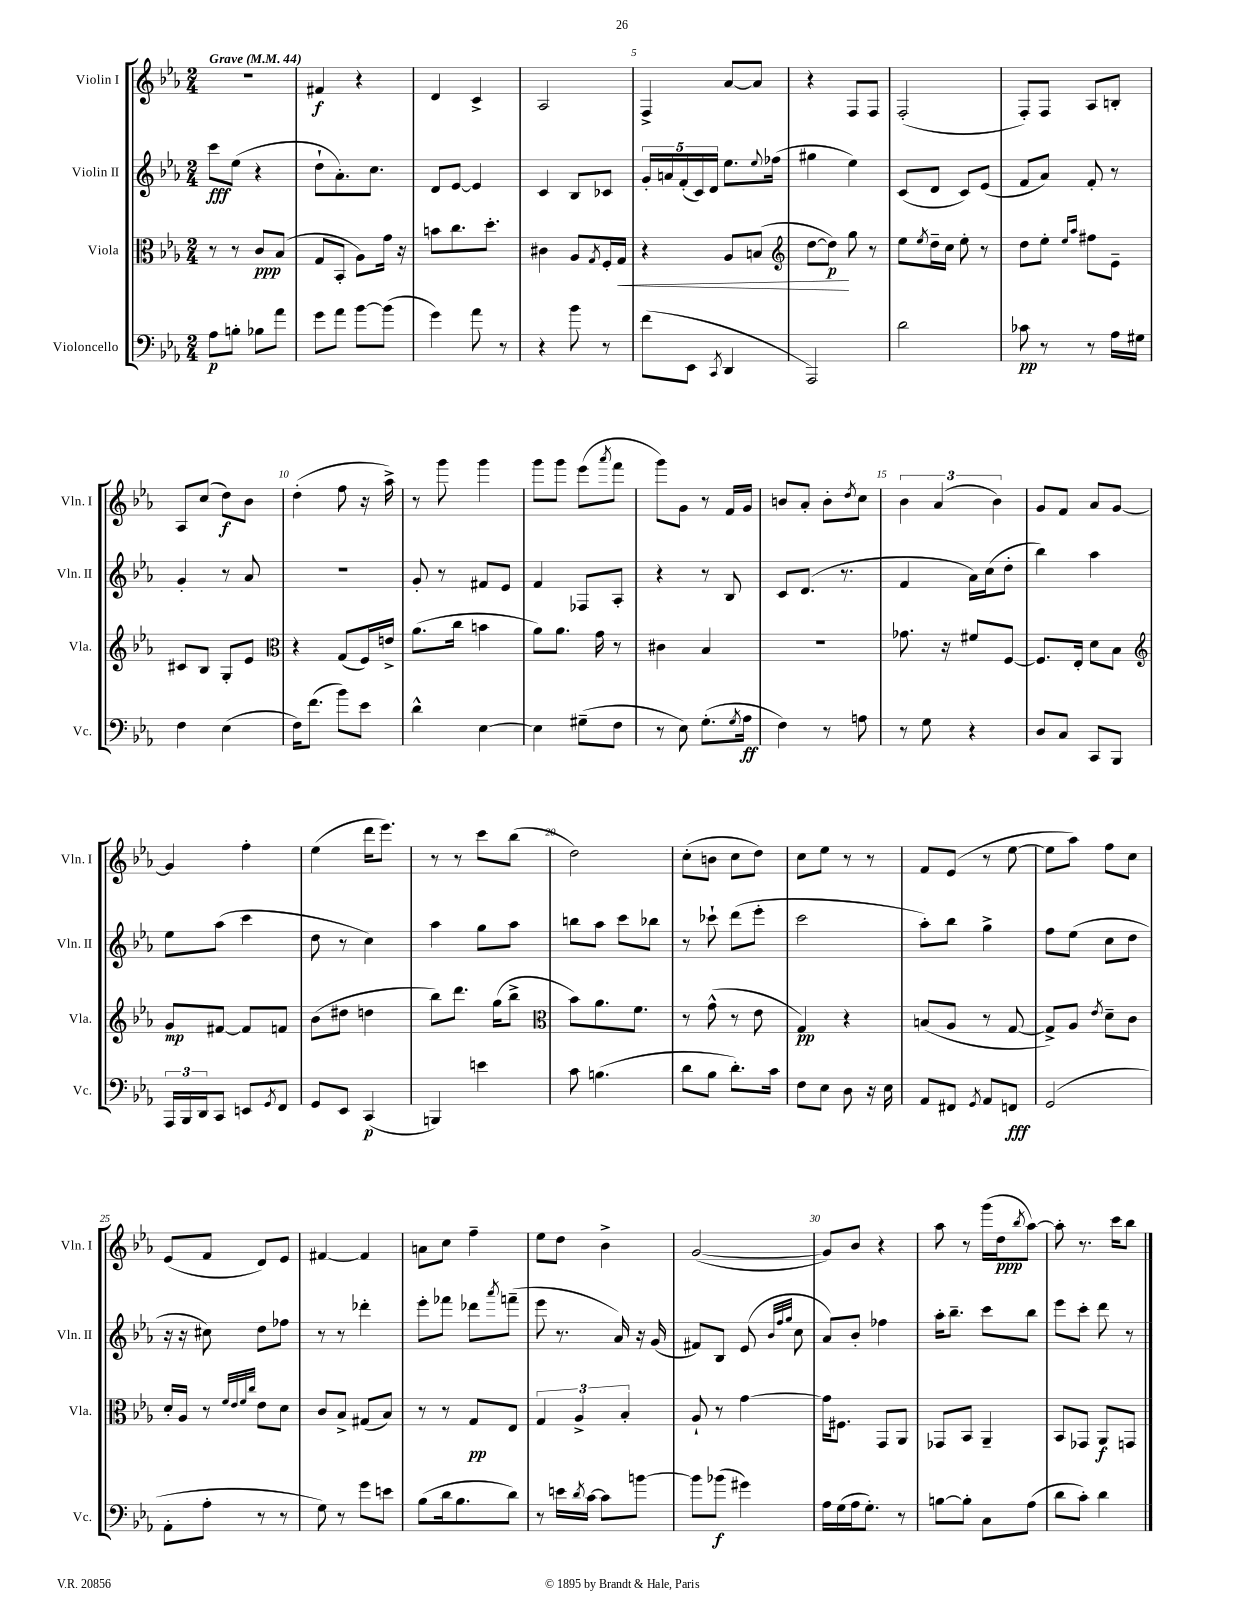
<<
\new StaffGroup <<
\new Staff = "s0" \with { instrumentName = "Violin I" shortInstrumentName = "Vln. I" } {
    \clef treble \key ees \major \numericTimeSignature \time 2/4 \tempo "Grave" 4 = 44
    R2 |
    fis'4\f r4 |
    d'4 c'4-> |
    aes2 |
    f4-> aes'8~ aes'8 |
    r4 f8 f8 |
    f2-.( |
    f8-.) f8 aes8 b8-. |
    aes8 c''8( d''8\f) bes'8 |
    d''4-.( f''8 r16 aes''16->) |
    r8 g'''8 g'''4 |
    g'''8 g'''8 ees'''8( \acciaccatura { aes'''8 } f'''8 |
    g'''8) g'8 r8 f'16 g'16 |
    b'8 aes'8-. b'8-. \acciaccatura { d''8 } c''8 |
    \tuplet 3/2 { bes'4 aes'4( bes'4) } |
    g'8 f'8 aes'8 g'8~ |
    g'4 f''4-. |
    ees''4( d'''16 ees'''8.) |
    r8 r8 c'''8 bes''8( |
    d''2) |
    c''8-.( b'8 c''8 d''8) |
    c''8 ees''8 r8 r8 |
    f'8 ees'8( r8 ees''8~ |
    ees''8 aes''8) f''8 c''8 |
    ees'8( f'8 d'8) ees'8 |
    fis'4~ fis'4 |
    a'8 c''8 f''4-- |
    ees''8 d''8 bes'4-> |
    g'2~( |
    g'8) bes'8 r4 |
    aes''8 r8 g'''16( d''16\ppp \acciaccatura { bes''8 } aes''8~) |
    aes''8-. r8. c'''16 bes''8 \bar "|." |
}
\new Staff = "s1" \with { instrumentName = "Violin II" shortInstrumentName = "Vln. II" } {
    \clef treble \key ees \major \numericTimeSignature \time 2/4
    c'''8\fff ees''8( r4 |
    d''8-! aes'8.-.) c''8. |
    d'8 ees'8~ ees'4 |
    c'4 bes8 ces'8 |
    \tuplet 5/4 { g'16-. a'16 f'16-.( c'16) d'16 } ees''8. \appoggiatura { ees''8 } fes''16( |
    gis''4 ees''4) |
    c'8( d'8 c'8) ees'8( |
    f'8 aes'8) f'8-. r8 |
    g'4-. r8 aes'8 |
    R2 |
    g'8-. r8 fis'8 ees'8 |
    f'4 fes8 aes8-. |
    r4 r8 bes8 |
    c'8 d'8.( r8. |
    f'4 aes'16) c''16( d''8-. |
    bes''4) aes''4 |
    ees''8 aes''8( c'''4 |
    d''8 r8 c''4) |
    aes''4 g''8 aes''8 |
    b''8 aes''8 c'''8 bes''8 |
    r8 ces'''8-! d'''8( ees'''8-. |
    c'''2 |
    aes''8-.) bes''8 g''4-> |
    f''8 ees''8( c''8 d''8 |
    r16 r16 cis''8) d''8 fes''8 |
    r8 r8 des'''4-. |
    ees'''8-. fes'''8 des'''8 \acciaccatura { aes'''8 } f'''8--( |
    ees'''8 r8. aes'16) r16 g'16( |
    fis'8) bes8 ees'8( \grace { bes'32 f''32 g''32 } c''8 |
    aes'8) bes'8-. fes''4 |
    aes''16-. bes''8.-- c'''8 bes''8 |
    ees'''8 c'''8-. d'''8 r8 \bar "|." |
}
\new Staff = "s2" \with { instrumentName = "Viola" shortInstrumentName = "Vla." } {
    \clef alto \key ees \major \numericTimeSignature \time 2/4
    r8 r8 c'8\ppp bes8( |
    g8 bes,8-. aes8) g'16 r16 |
    b'8 c''8. d''8.-. |
    cis'4 aes8 \acciaccatura { g8 } f16-. g16\< |
    r4 aes8 b8( |
    \clef treble d''8~ d''8\p\!) g''8 r8 |
    ees''8 \acciaccatura { ees''8 } d''16-- c''16 ees''8-. r8 |
    d''8 ees''8-. \grace { ees''16 aes''16 } fis''8 ees'8-- |
    cis'8 bes8 g8-. ees'8 |
    \clef alto r4 g8( f16) e'16-> |
    aes'8.( c''16 b'4 |
    aes'8) aes'8. g'16 r8 |
    cis'4 bes4 |
    R2 |
    ges'8. r16 fis'8 f8~ |
    f8. ees16-. d'8 bes8 |
    \clef treble g'8\mp fis'8~ fis'8 f'8 |
    bes'8( dis''8 d''4 |
    bes''8) d'''8. g''16( bes''8-> |
    \clef alto bes'8) aes'8. f'8. |
    r8 g'8-^( r8 ees'8 |
    g4\pp) r4 |
    b8( aes8 r8 g8~ |
    g8->) aes8 \acciaccatura { ees'8 } d'8-- c'8 |
    d'16-. aes16 r8 \grace { f'32 ees'32 f'32 c''32 } ees'8 d'8 |
    c'8 bes8-> gis8( bes8) |
    r8 r8 g8\pp ees8 |
    \tuplet 3/2 { g4 aes4-> bes4-. } |
    aes8-! r8 g'4~ |
    g'16 fis8. g,8 aes,8 |
    ges,8 bes,8 aes,4-- |
    bes,8 ges,8 aes,8\f g,8 \bar "|." |
}
\new Staff = "s3" \with { instrumentName = "Violoncello" shortInstrumentName = "Vc." } {
    \clef bass \key ees \major \numericTimeSignature \time 2/4
    aes8\p b8-. bes8 aes'8 |
    g'8 aes'8 bes'8~ bes'8( |
    g'4) aes'8 r8 |
    r4 bes'8 r8 |
    f'8( ees,8 \acciaccatura { c,8 } d,4 |
    aes,,2) |
    d'2 |
    ces'8\pp r8 r8 aes16 gis16 |
    f4 ees4( |
    f16) f'8.( bes'8) ees'8 |
    d'4-^ ees4~ |
    ees4 gis8--( f8 |
    r8 ees8) g8.-.( \acciaccatura { g8 } aes16\ff |
    f4) r8 a8 |
    r8 g8 r4 |
    d8 c8 c,8 bes,,8 |
    \tuplet 3/2 { aes,,16 bes,,16 d,16 } c,8 e,8 \acciaccatura { g,8 } f,8 |
    g,8 ees,8 c,4\p( |
    b,,4) e'4 |
    c'8 b4.( |
    d'8 bes8 d'8.-.) c'16 |
    f8 ees8 d8 r16 ees16 |
    aes,8 fis,8 \acciaccatura { g,8 } aes,8 f,8\fff |
    g,2( |
    aes,8-. aes8-. r8 r8 |
    g8) r8 g'8 e'8 |
    bes8( d'16 bes8. d'8) |
    r8 e'16 \acciaccatura { d'8 } c'16~ c'8 b'8~ |
    b'8 bes'8\f( gis'4) |
    aes16 g16( aes16 g8.-.) r8 |
    b8~ b8-. c8 aes8( |
    d'8 c'8-.) d'4 \bar "|." |
}
>>
>>
\layout { \context { \Score \override BarNumber.break-visibility = ##(#f #t #t) barNumberVisibility = #(every-nth-bar-number-visible 5) } }
